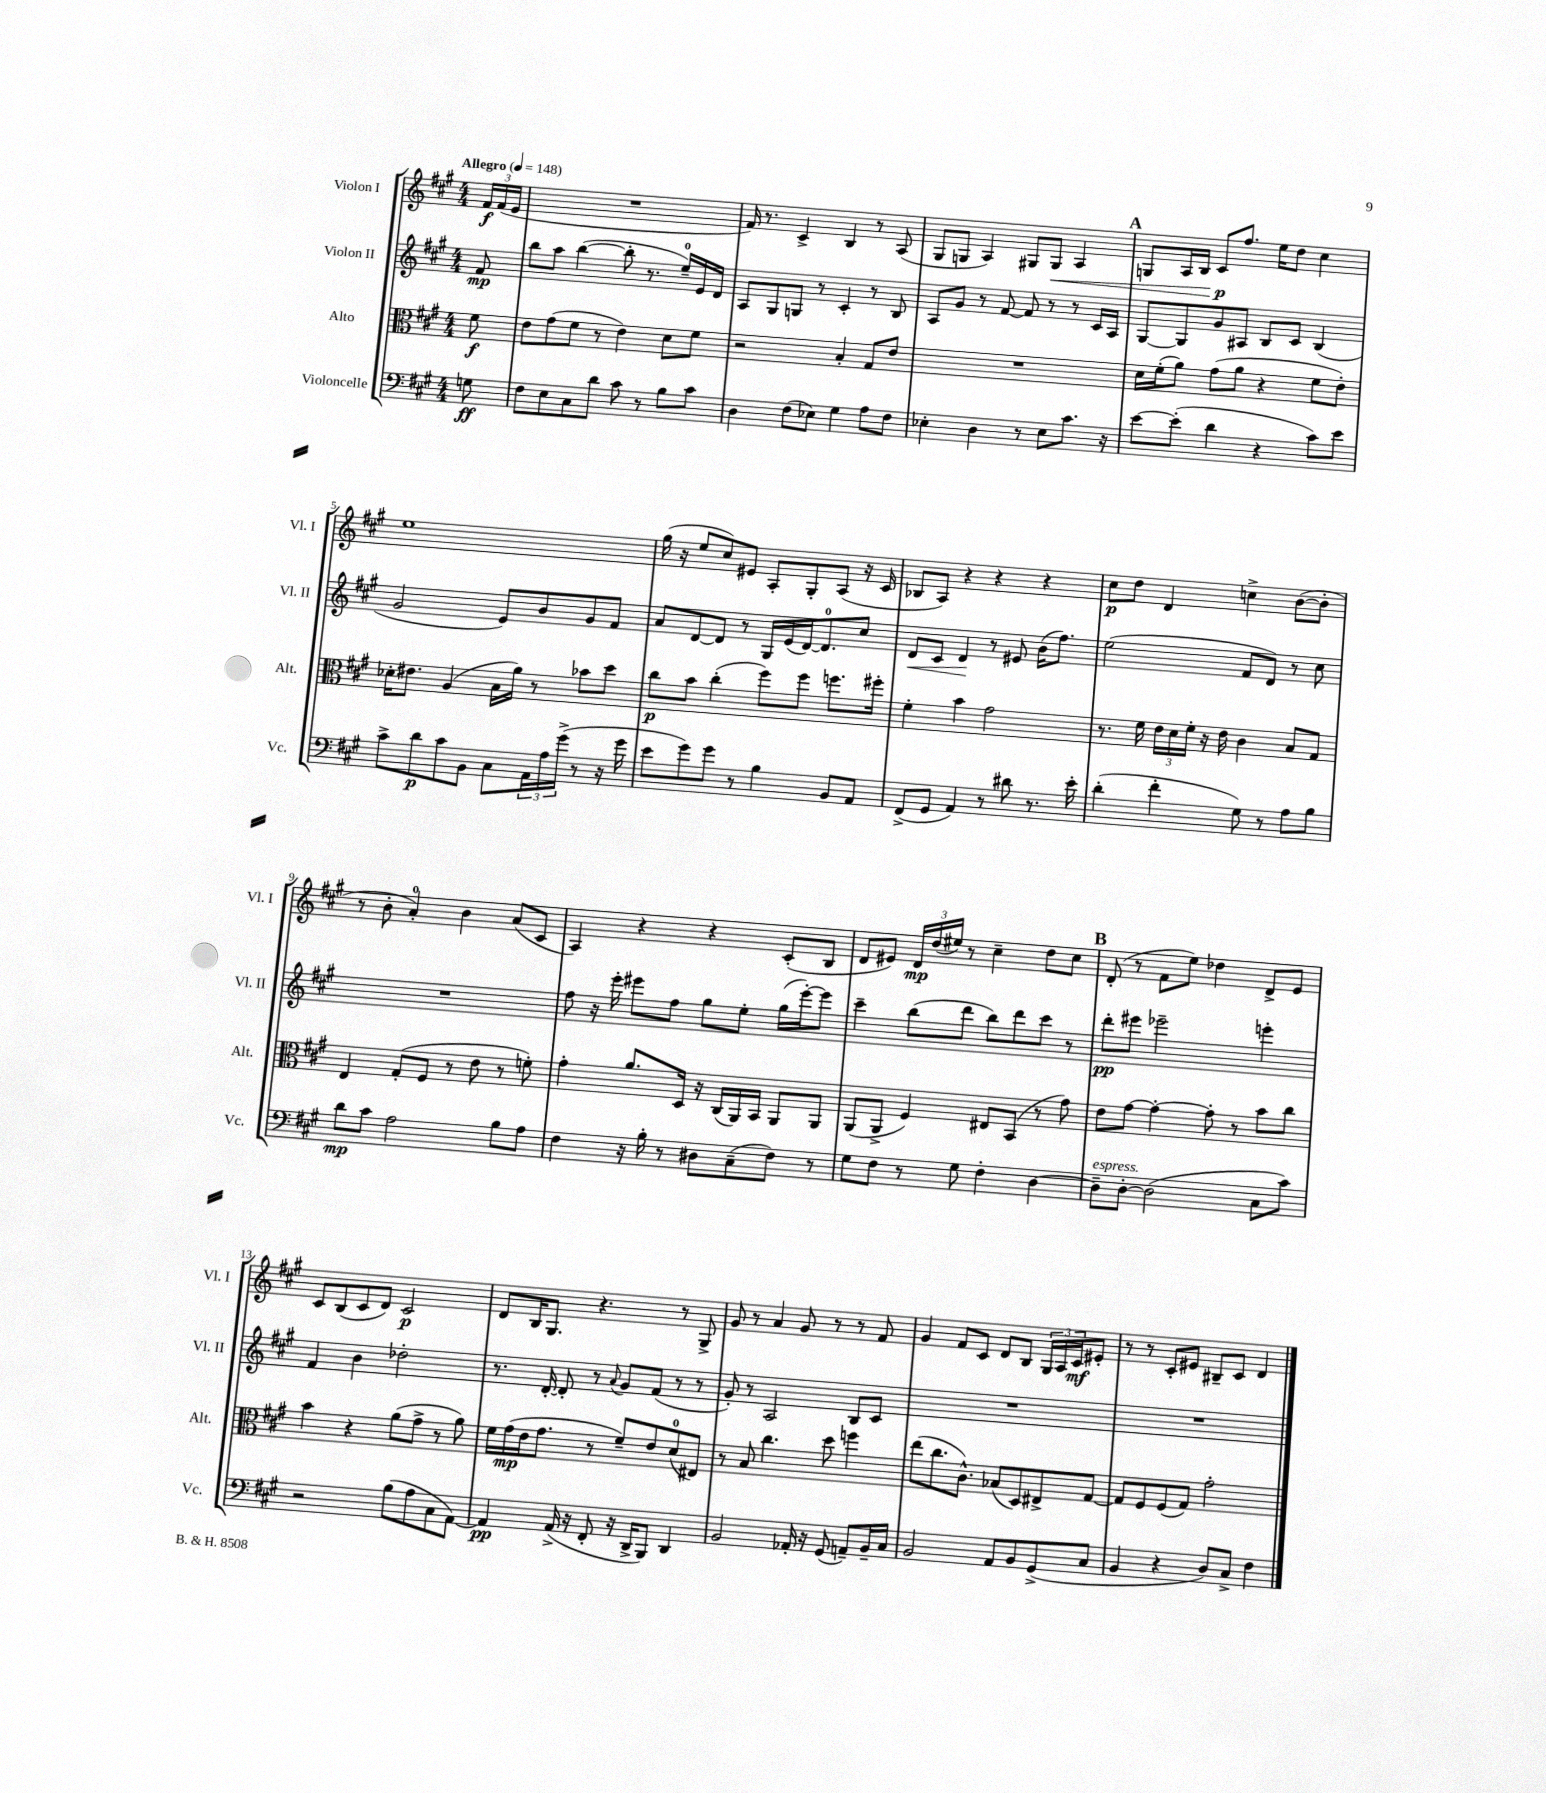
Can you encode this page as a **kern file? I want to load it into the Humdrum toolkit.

**kern	**kern	**kern	**kern
*staff4	*staff3	*staff2	*staff1
*clefF4	*clefC3	*clefG2	*clefG2
*k[f#c#g#]	*k[f#c#g#]	*k[f#c#g#]	*k[f#c#g#]
*M4/4	*M4/4	*M4/4	*M4/4
*MM148	*MM148	*MM148	*MM148
8G\	8f#\	8f#/	24f#/LL
.	.	.	(24f#/
.	.	.	24e/JJ
=	=	=	=
8F#\L	8e\L	8bb\L	1r
8E\	(8g#\	8aa\J	.
8C#\	8f#\J	([4bb\	.
8d\J	8r	.	.
8c#\	4e\)	8bb'\]	.
8r	.	8.r	.
8B\L	8d\L	.	.
.	.	16ee~/LL)	.
8c#\J	8f#\J	16e/	.
.	.	16d/JJ	.
=	=	=	=
4D\	2r	8A/L	16f#/)
.	.	.	8.r
.	.	8G#/	.
(8F#\L	.	8G/J	4c#^/
8E-\J)	.	8r	.
4G#\	4B'/	4c#'/	4B/
8A\L	8G#/L	8r	8r
8F#\J	8e/J	8B/	(8A/
=	=	=	=
4E-'\	1r	8A/L	8G#/L
.	.	8g#/J	8G/J
4D\	.	8r	4A/)
.	.	[8f#/	.
8r	.	8f#/]	8G#/L
8E-\L	.	8r	8G#/J
8.c#\J	.	8r	4A/
.	.	16c#/LL	.
16r	.	16A/JJ	.
=	=	=	=
[8e\L	16d\LL	[8G#/L	8G/L
.	(16f#'\J	.	.
(8e'\]J	8a\J)	8G#/]	16A/L
.	.	.	16B/JJ
4d\	(8g#\L	8g#/	8c#/L
.	8a\J	8A#/J	8.ff#/J
4r	4r	8B/L	.
.	.	.	16ee\LK
.	.	8c#/J	8dd\J
8c#\L)	8f#\L	(4B/	4cc#\
8e\J	8e'\J)	.	.
=	=	=	=
8c#^\L	16d-'\LK	2g#/	1ee
.	8.e#\J	.	.
8d\	.	.	.
8c#\	(4A/	.	.
8BB\J	.	.	.
8C#\L	16B\LL	8e/L)	.
.	16a\JJ)	.	.
24AA\L	8r	8b/	.
24A\	.	.	.
(24g#^\JJ	.	.	.
8r	8b-\L	8g#/	.
16r	8dd\J	8f#/J	.
16g#\	.	.	.
=	=	=	=
8e\L	8cc#\L	8a/L	(16gg#\
.	.	.	16r
8g#\)	8b\J	[8d/	8ee/L
8g#\J	(4cc#'\	8d/]J	8cc#/)
8r	.	8r	8e#/J
4B\	8ff#\L)	16G#/LL	8A'/L
.	.	(16e/	.
.	8ff#\J	[16d/J)	8G#'/
.	.	8.d/]	.
8BB/L	8.ff\L	.	(8A/J
8AA/J	.	8cc#/J	16r
.	16ff#'\Jk	.	16c#/
=	=	=	=
(8FF#^/L	4f#'\	8d/L	8B-/L
8GG#/J	.	8c#/J	8A/J)
4AA/)	4b\	4d/	4r
8r	2g#\	8r	4r
8d#\	.	8e#/	.
8.r	.	(16b\LK	4r
.	.	8.ff#\J)	.
16e'\	.	.	.
=	=	=	=
(4d'\	8.r	(2ee\	8cc#\L
.	.	.	8dd\J
.	16f#\	.	.
4f#'\	24e\LL	.	4d/
.	24d\	.	.
.	24f#'\JJ	.	.
.	16r	.	.
.	16e\	.	.
8G#\)	4c#\	8f#/L	4cc^\
8r	.	8d/J)	.
8A\L	8B/L	8r	([8b\L
8B\J	8G#/J	8cc#\	8b'\]J
=	=	=	=
8d\L	4E/	1r	8r
8c#\J	.	.	8b'\
2A\	(8G#'/L	.	4a'/)
.	8F#/J	.	.
.	8r	.	4b\
.	8e\	.	.
8B\L	8r	.	(8a/L
8A\J	8f'\)	.	8c#/J
=	=	=	=
4F#\	4g#'\	8ff#\	4A/)
.	.	16r	.
.	.	16eee'\	.
16r	8.a/L	8eee#\L	4r
16B'\	.	.	.
8r	.	8ff#\J	.
.	16D/Jk	.	.
8D#\L	16r	8gg#\L	4r
.	(16C#/LL	.	.
(8C#~\	16AA/)	8ee'\J	.
.	16BB/JJ	.	.
8F#\J)	8AA/L	(16gg#\LL	(8c#'/L
.	.	[16eee#'\J)	.
8r	8AA/J	8eee#\]J	8B/J
=	=	=	=
8G#\L	(8AA/L	4ccc#~\	8d/L
8F#\J	8AA^/J	.	8e#/J)
8r	4F#/)	(8bb\L	24d/LL
.	.	.	(24dd/
.	.	.	24ee#/JJ)
8G#\	.	8ddd\J	8r
4F#'\	8E#/L	8bb\L)	4cc#~\
.	(8BB/J	8ddd\	.
[4D\	8r	8ccc#\J	8dd\L
.	8g#\)	8r	8cc#\J
=	=	=	=
8D~\]L	8e\L	8ddd'\L	(8d'/
[8D'\J	[8g#\J	8eee#\J	8r
(2D\]	4g#'\_	2eee-~\	8f#\L
.	.	.	8ee\J)
.	8g#'\]	.	4dd-\
.	8r	.	.
8C#\L	8b\L	4eee'\	8d^/L
8c#\J)	8cc#\J	.	8e/J
=	=	=	=
2r	4b\	4f#/	8c#/L
.	.	.	(8B/
.	4r	4b\	8c#/
.	.	.	8d/J)
(8B\L	(8a\L	2dd-'\	2c#/
8A\	8g#^\J	.	.
8C#\	8r	.	.
[8AA\J)	8a\)	.	.
=	=	=	=
4AA/]	16f#\LL	8.r	8d/L
.	(16g#\	.	.
.	16e\J	.	16B/K
.	8.g#\J	[16d'/	8.G#/J
(16AA^/	.	8d'/]	.
16r	.	.	.
8FF#'/	8r	8r	4.r
.	.	8qqa/	.
16r	8f#~/L)	8g#/L	.
16DD^/LK	.	.	.
8BBB/J)	8e/	(8f#/J	.
4DD/	(8d/	8r	8r
.	8E#/J)	8r	8G#^/
=	=	=	=
2BB/	8r	8g#'/)	8g#/
.	8B/	8r	8r
.	4.cc#\	2A/	4a/
16AA-'/	.	.	8g#/
16r	.	.	.
(8GG#/	8dd\	.	8r
8AA~/L)	4ff\	8B/L	8r
16BB~/L	.	8c#/J	8f#/
16C#/JJ	.	.	.
=	=	=	=
2BB/	(8ee\L	1r	4g#/
.	8.cc#\	.	.
.	.	.	8f#/L
.	8.c#^^\J)	.	.
.	.	.	8c#/J
8AA/L	(8B-/L	.	8d/L
8BB/	8D/)	.	8B/J
(8GG#^/	8E#^/	.	24G#/LL
.	.	.	24A/
.	.	.	24c#/J
8C#/J	[8G#/J	.	8e#'/J
=	=	=	=
4BB/	8G#/]L	1r	8r
.	8F#/	.	8r
4r	(8F#/	.	8c#'/L
.	8G#/J)	.	8e#/J
8D/L)	2g#'\	.	8B#~/L
8C#^/J	.	.	8c#/J
4F#\	.	.	4d/
==	==	==	==
*-	*-	*-	*-
